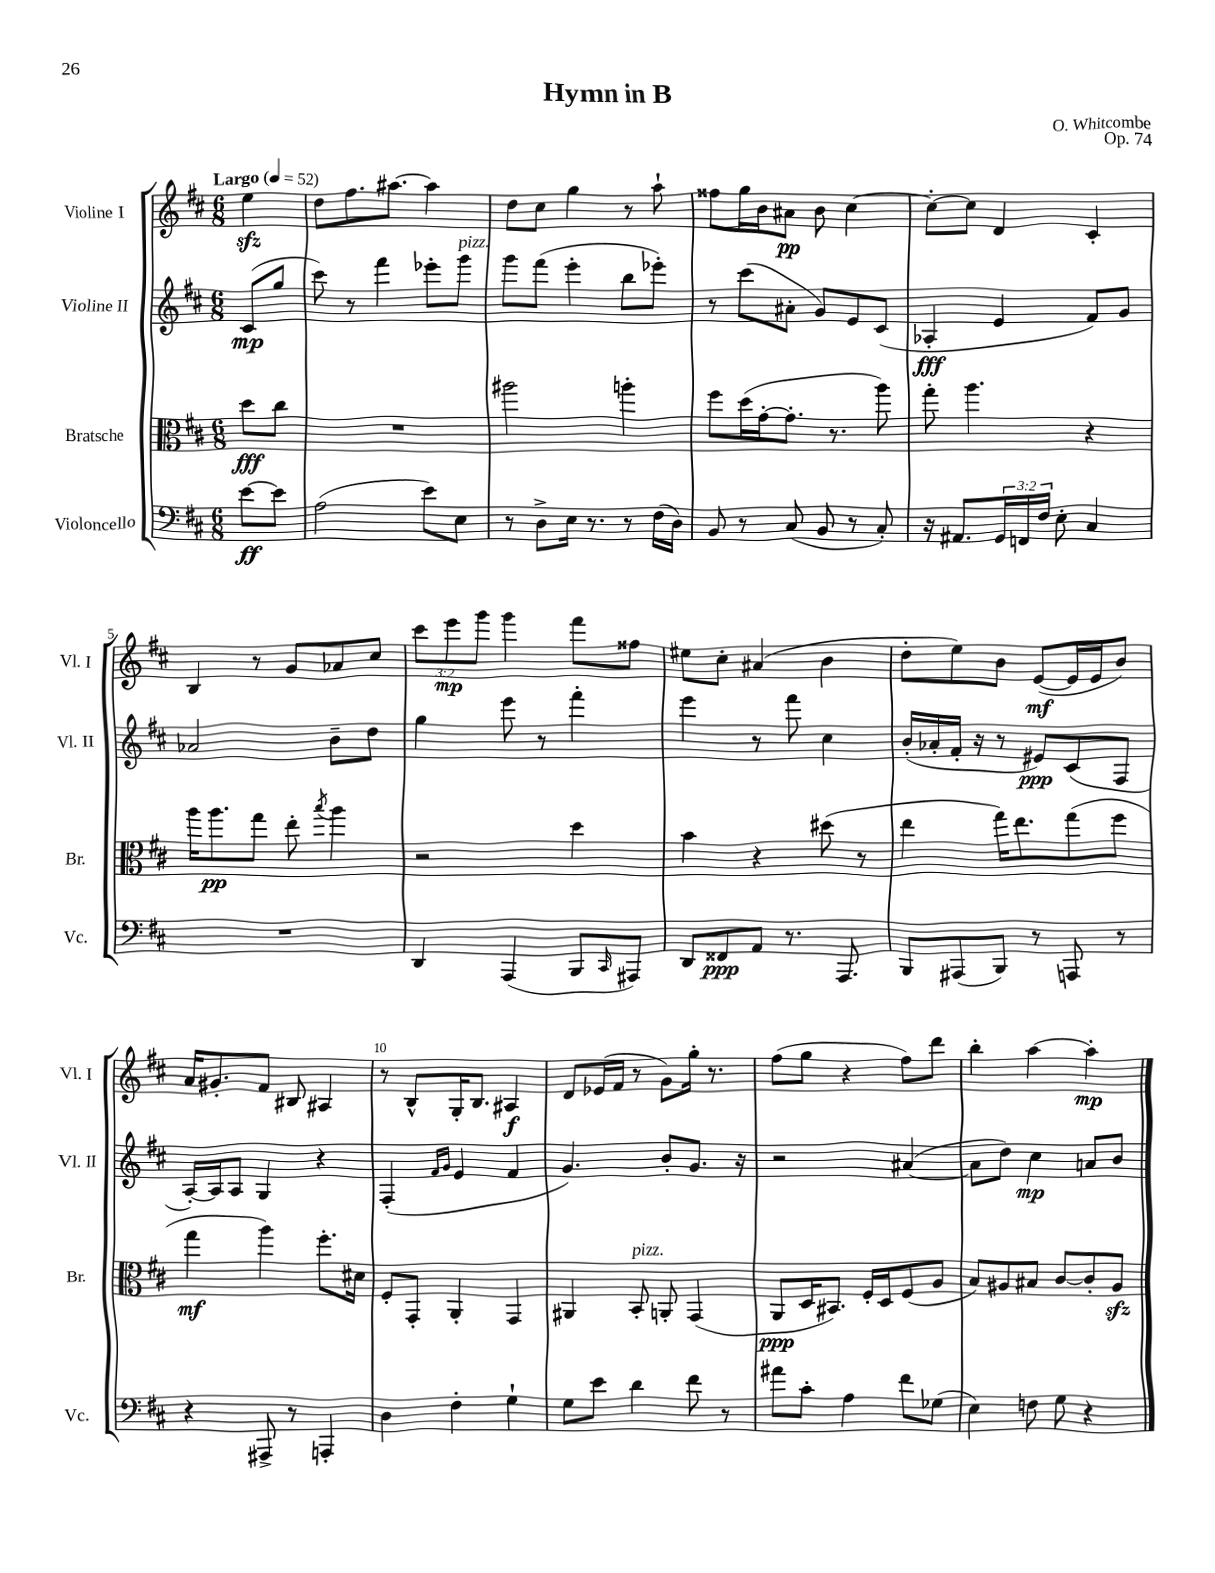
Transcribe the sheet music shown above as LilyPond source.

\header { title = "Hymn in B" composer = "O. Whitcombe" opus = "Op. 74" }
<<
\new StaffGroup <<
\new Staff = "s0" \with { instrumentName = "Violine I" shortInstrumentName = "Vl. I" } {
    \clef treble \key d \major \numericTimeSignature \time 6/8 \override Staff.TupletNumber.text = #tuplet-number::calc-fraction-text \partial 4 \tempo "Largo" 4 = 52
    e''4\sfz |
    d''8 fis''8. ais''8.~ ais''4 |
    d''8 cis''8 g''4 r8 a''8-! |
    fisis''8 g''16 b'16 ais'8\pp b'8 cis''4~ |
    cis''8~-. cis''8 d'4 cis'4-. |
    b4 r8 g'8 aes'8 cis''8 |
    \tuplet 3/2 { cis'''8 e'''8\mp g'''8 } g'''4 fis'''8 fisis''8 |
    eis''8 cis''8-. ais'4( b'4 |
    d''8-. e''8) b'8 e'8~\mf( e'16 e'16 b'8) |
    a'16 gis'8.-. fis'8 bis8 ais4 |
    r8 b8-^ g16-. b8. ais4\f |
    d'8 ees'16( fis'16 r8 g'8) g''16-. r8. |
    fis''8( g''8 r4 fis''8) d'''8 |
    b''4-. a''4~ a''4-.\mp \bar "|." |
}
\new Staff = "s1" \with { instrumentName = "Violine II" shortInstrumentName = "Vl. II" } {
    \clef treble \key d \major \numericTimeSignature \time 6/8 \partial 4
    cis'8\mp( g''8 |
    cis'''8) r8 fis'''4 ees'''8-. g'''8^\markup { \italic "pizz." } |
    g'''8 fis'''8( e'''4-. b''8 ees'''8-.) |
    r8 cis'''8( ais'8-. g'8) e'8 cis'8( |
    aes4-.\fff e'4 fis'8) g'8 |
    aes'2 b'8-- d''8 |
    g''4 e'''8 r8 fis'''4-. |
    e'''4 r8 fis'''8 cis''4 |
    b'16-.( aes'16-. fis'16-. r16 r8 eis'8\ppp) cis'8( fis8 |
    a16~-.) a16 a8 g4 r4 |
    fis4-.( \grace { fis'16 g'16 } e'4 fis'4 |
    g'4.) b'8-. g'8. r16 |
    r2 ais'4~( |
    ais'8 d''8) cis''4\mp a'8 b'8 \bar "|." |
}
\new Staff = "s2" \with { instrumentName = "Bratsche" shortInstrumentName = "Br." } {
    \clef alto \key d \major \numericTimeSignature \time 6/8 \partial 4
    d''8\fff cis''8 |
    R2. |
    ais''2 a''4-. |
    fis''8 d''16( g'16~-. g'8.-. r8. a''8) |
    g''8-. a''4. r4 |
    a''16 a''8.\pp g''8 e''8-. \acciaccatura { b''8 } a''4 |
    r2 d''4 |
    b'4 r4 dis''8( r8 |
    e''4 g''16) e''8. g''8( fis''8 |
    g''4\mf a''4) fis''8.-. dis'16 |
    fis8-. g,8-. a,4-. g,4 |
    ais,4 b,8-.^\markup { \italic "pizz." } a,8-. g,4( |
    a,8\ppp d16 bis,8.) fis16-. d16 fis8( a8 |
    b8) ais8 bis8 cis'8~ cis'8-. ais8\sfz \bar "|." |
}
\new Staff = "s3" \with { instrumentName = "Violoncello" shortInstrumentName = "Vc." } {
    \clef bass \key d \major \numericTimeSignature \time 6/8 \override Staff.TupletNumber.text = #tuplet-number::calc-fraction-text \partial 4
    e'8~\ff e'8 |
    a2( e'8) e8 |
    r8 d8-> e16 r8. r8 fis16( d16) |
    b,8 r8 cis8( b,8 r8 cis8-.) |
    r16 ais,8. \tuplet 3/2 { g,16 f,16 fis16 } e8-. cis4 |
    R2. |
    d,4 a,,4( b,,8 \grace { cis,16 } ais,,8) |
    d,8 fisis,8\ppp a,8 r8. a,,8. |
    b,,8 ais,,8( b,,8) r8 a,,8 r8 |
    r4 ais,,8-> r8 a,,4-. |
    d4 fis4-. g4-! |
    g8 e'8 d'4 fis'8 r8 |
    ais'8 cis'8-. a4 fis'8 ges8( |
    e4) f8 g8 r4 \bar "|." |
}
>>
>>
\layout { \context { \Score \override BarNumber.break-visibility = ##(#f #t #t) barNumberVisibility = #(every-nth-bar-number-visible 5) } }
